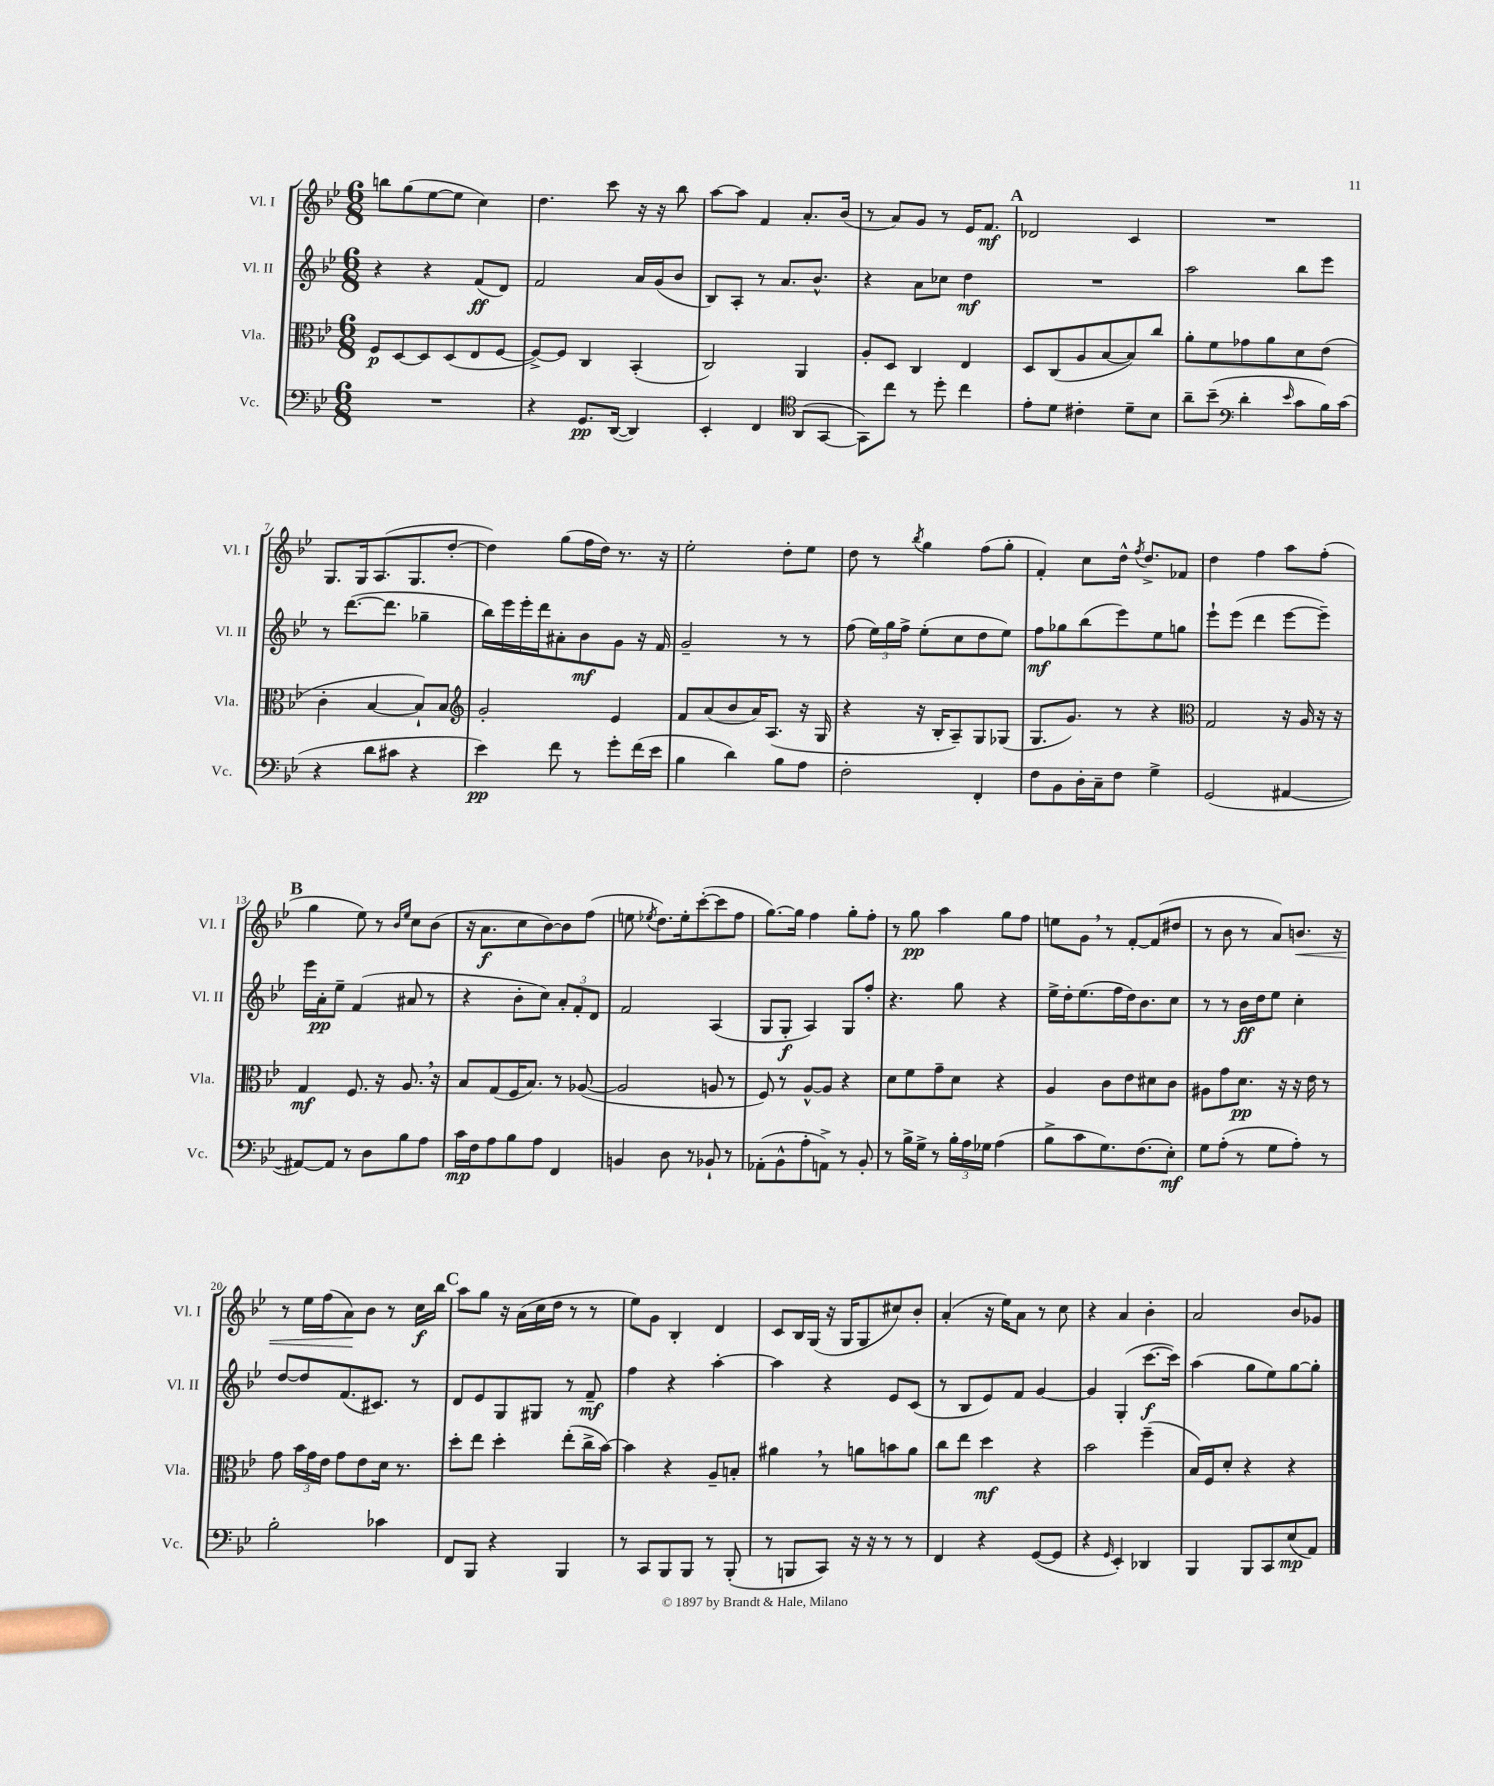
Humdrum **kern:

**kern	**kern	**kern	**kern
*staff4	*staff3	*staff2	*staff1
*clefF4	*clefC3	*clefG2	*clefG2
*k[b-e-]	*k[b-e-]	*k[b-e-]	*k[b-e-]
*M6/8	*M6/8	*M6/8	*M6/8
2.r	8F/L	4r	8bb\L
.	[8D/	.	(8gg\
.	8D/]	4r	[8ee-\
.	(8D/	.	8ee-\]J
.	8E-/	(8f/L	4cc\)
.	[8F/J	8d/J)	.
=	=	=	=
4r	8F^/_L)	2f/	4.dd\
.	8F/]J	.	.
8.GG/L	4C/	.	.
.	.	.	8ccc\
([16DD/Jk	.	.	.
4DD/])	(4BB-'/	16a/LL	16r
.	.	(16g/J	16r
.	.	8b-/J	8bb-\
=	=	=	=
4EE-'/	2C/)	8B-/L)	[8aa\L
.	.	8A'/J	8aa\]J
4FF/	.	8r	4f/
.	.	8.a/L	.
*clefC4	*	*	*
(8AA/L	4AA/	.	8.a'/L
.	.	8.b-^^/J	.
[8GG/J	.	.	.
.	.	.	(16b-/Jk
=	=	=	=
8GG\]L)	8A'/L	4r	8r
8cc\J	8D/J	.	8a/L)
8r	4C/	8a\L	8g/J
8dd'\	.	8cc-\J	8r
4cc\	4E-/	4dd\	16e-/LK
.	.	.	8.f/J
=	=	=	=
8e-'\L	8D/L	2.r	2d-/
8d\J	(8C/	.	.
4c#'\	8A/	.	.
.	[8B-/	.	.
8d~\L	8B-/])	.	4c/
8B-\J	8cc/J	.	.
=	=	=	=
8a~\L	8a'\L	2aa\	2.r
(8b-~\J	8f\	.	.
*clefF4	*	*	*
4d'\	8g-\	.	.
.	8a\	.	.
16qqe-/	.	.	.
8c\L	8d\	8bb-\L	.
16B-\L)	(8e-\J	8eee-\J	.
(16c\JJ	.	.	.
=	=	=	=
4r	4c'\	8r	8.G/L
.	.	([8.ddd\L	.
.	.	.	16G/k
8d\L	[4B-/	.	(8.A/
.	.	8.ddd\]J	.
8c#\J	.	.	.
.	.	.	8.G/
4r	8B-`/]L)	4gg-~\	.
.	8B-/J	.	[8dd'/J
=	=	=	=
*	*clefG2	*	*
4e-\)	2g'/	16bb-\LL)	4dd\])
.	.	16eee-\	.
.	.	16eee-'\	.
.	.	16ddd\J	.
8f\	.	8a#'\	(8gg\L
8r	.	8b-\	16ff\L
.	.	.	16dd\JJ)
8g'\L	4e-/	8g\J	8.r
(16f\L	.	16r	.
16e-\JJ	.	16f/	16r
=	=	=	=
4B-\	8f/L	2g~/	2ee-'\
.	(8a/	.	.
4d\)	8b-/	.	.
.	16a/K)	.	.
.	(8.A/J	.	.
8B-\L	.	8r	8dd'\L
8A\J	16r	8r	8ee-\J
.	16G/	.	.
=	=	=	=
2F'\	4r	(8ff\	8dd\
.	.	24ee-\LL)	8r
.	.	24gg\	.
.	.	24ff^\JJ	.
.	.	.	8qbb-/
.	16r	(8ee-'\L	4gg\
.	16B-'/LK	.	.
.	8A~/)	8cc\	.
4FF'/	8G/	8dd\	(8ff\L
.	(8G-/J	8ee-\J)	8gg'\J
=	=	=	=
8F\L	8.G/L	8ff\L	4f'/)
8BB-\	.	8gg-\	.
.	8.g/J)	.	.
16D'\L	.	(8bb-\	8cc\L
16C~\J	.	.	.
8F\J	8r	8eee-\)	16dd^^\Jk
.	.	.	8qff/
.	.	.	8.dd^/L
4G^\	4r	8ee-\	.
.	.	8gg\J	8f-/J
=	=	=	=
*	*clefC3	*	*
(2GG/	2G/	8eee-`\L	4dd\
.	.	(8eee-\J	.
.	.	4ddd\	4ff\
[4AA#/	16r	[8eee-\L	8aa\L
.	16A/	.	.
.	16r	8eee-~\]J)	(8ff'\J
.	16r	.	.
=	=	=	=
8AA#/_L)	4G/	16eee-\LL	4gg\
.	.	16a'\J	.
8AA#/]J	.	8ee-~\J	.
8r	8.F/	(4f/	8ee-\)
8D\L	.	.	8r
.	16r	.	.
.	.	.	16qqb-/LL
.	.	.	16qqee-/JJ
8B-\	8.A/	8a#/	8cc\L
8A\J	.	8r	(8b-\J
.	16r	.	.
=	=	=	=
16c\LL	8B-/L	4r	16r
16F\J	.	.	8.a\L
8A\	(8G/	.	.
8B-\	16F/K	8b-'\L	8cc\
.	8.B-/J)	.	.
8A\J	.	8cc\J)	[8b-\)
4FF/	8r	12a'/L	8b-\]
.	.	12f'/	.
.	([8A-/	.	(8ff\J
.	.	12d/J	.
=	=	=	=
4BB/	2A-/]	2f/	8ee\
.	.	.	8qee-/
.	.	.	8.dd\L)
8D\	.	.	.
.	.	.	16ee-'\k
8r	.	.	([8ccc'\
8BB-`/	8A/	(4A/	8ccc\]
8r	8r	.	8ff\J
=	=	=	=
(8AA-'\L	8F/)	8G/L	[8.gg\L)
8BB-^^\	8r	8G'/J	.
.	.	.	16gg\]Jk
8A'\	[8A^^/L	4A/)	4ff\
8AA^\J)	8A/]J	.	.
8r	4r	8G/L	8gg'\L
8BB-'/	.	8ff'/J	8ff'\J
=	=	=	=
8r	8d\L	4.r	8r
16B-^\LL	8f\	.	8gg\
16G^\JJ	.	.	.
8r	8g~\	.	4aa\
24B-'\LL	8d\J	8gg\	.
24A\	.	.	.
24G-\JJ	.	.	.
(4A\	4r	4r	8gg\L
.	.	.	8ff\J
=	=	=	=
8B-^\L	4A/	16ee-^\LL	8ee\L
.	.	16dd'\J	.
8c\	.	(8.ee-\	8g\J
8.G\)	8c\L	.	8r
.	.	16ff\L	.
.	8e-\	16dd\J)	[8f'/L
(8.F\	.	8.b-\	.
.	8d#\	.	(8f/]
8E-'\J)	8c\J	8cc\J	8dd#/J
=	=	=	=
8G\L	8A#\L	8r	8r
(8A'\J	8g\	8r	8b-\
8r	8.d\J	16b-\LL	8r
.	.	16dd\J	.
8G\L	.	8ee-\J	8a/L)
.	16r	.	.
8A'\J)	16r	4cc'\	8.b/J
.	16e-\	.	.
8r	8r	.	.
.	.	.	16r
=	=	=	=
2B-'\	8g\	[8dd/L	8r
.	24b-\LL	8dd/]	16ee-\LL
.	24g\	.	.
.	.	.	(16ff\J
.	24e-\JJ	.	.
.	8g\L	(8.f/	8a\)
.	8e-\	.	8b-\J
.	.	8.c#/J)	.
4c-\	16d\Jk	.	8r
.	8.r	.	.
.	.	8r	16cc\LL
.	.	.	16bb-\JJ
=	=	=	=
8FF/L	8dd'\L	8d/L	8aa\L
8BBB-/J	8ee-\J	8e-/	8gg\J
4r	4dd'\	8G/	16r
.	.	.	(16a\LL
.	.	8G#/J	16cc\
.	.	.	16dd\JJ
4BBB-/	(8ee-'\L	8r	8r
.	16cc^\L	8f~/	8r
.	[16b-\JJ)	.	.
=	=	=	=
8r	4b-\]	4ff\	8ee-\L)
8CC/L	.	.	8g\J
8BBB-/	4r	4r	4B-'/
8BBB-/J	.	.	.
8r	8A~/L	[4aa'\	4d/
(8BBB-'/	8B'/J	.	.
=	=	=	=
8r	4a#\	4aa\]	8c/L
8BBB/L	.	.	16B-/L
.	.	.	(16G/JJ
8CC/J)	8r	4r	16r
.	.	.	16G/LK
16r	8a\L	.	8G/
16r	.	.	.
8r	8b\	8e-/L	8cc#/)
8r	8a\J	(8c/J	8b-'/J
=	=	=	=
4FF/	8cc\L	8r	(4a'/
.	8ee-\J	8B-/L	.
4r	4dd\	8e-/)	16r
.	.	.	16ee-\LK)
.	.	8f/J	8a\J
([8GG/L	4r	[4g/	8r
8GG/]J	.	.	8cc\
=	=	=	=
4r	2b-\	4g/]	4r
16qqGG/	.	.	.
4EE-'/)	.	(4G'/	4a/
4DD-/	(4ff~\	[8.ccc\L	4b-'\
.	.	16ccc\]Jk)	.
=	=	=	=
4BBB-/	16B-/LL)	(4aa\	2a/
.	16F/J	.	.
.	8d'/J	.	.
8BBB-/L	4r	8gg\L	.
8CC/	.	8ee-\)	.
(8E-/	4r	[8gg\	8b-/L
8AA/J)	.	8gg'\]J	8g-/J
==	==	==	==
*-	*-	*-	*-
